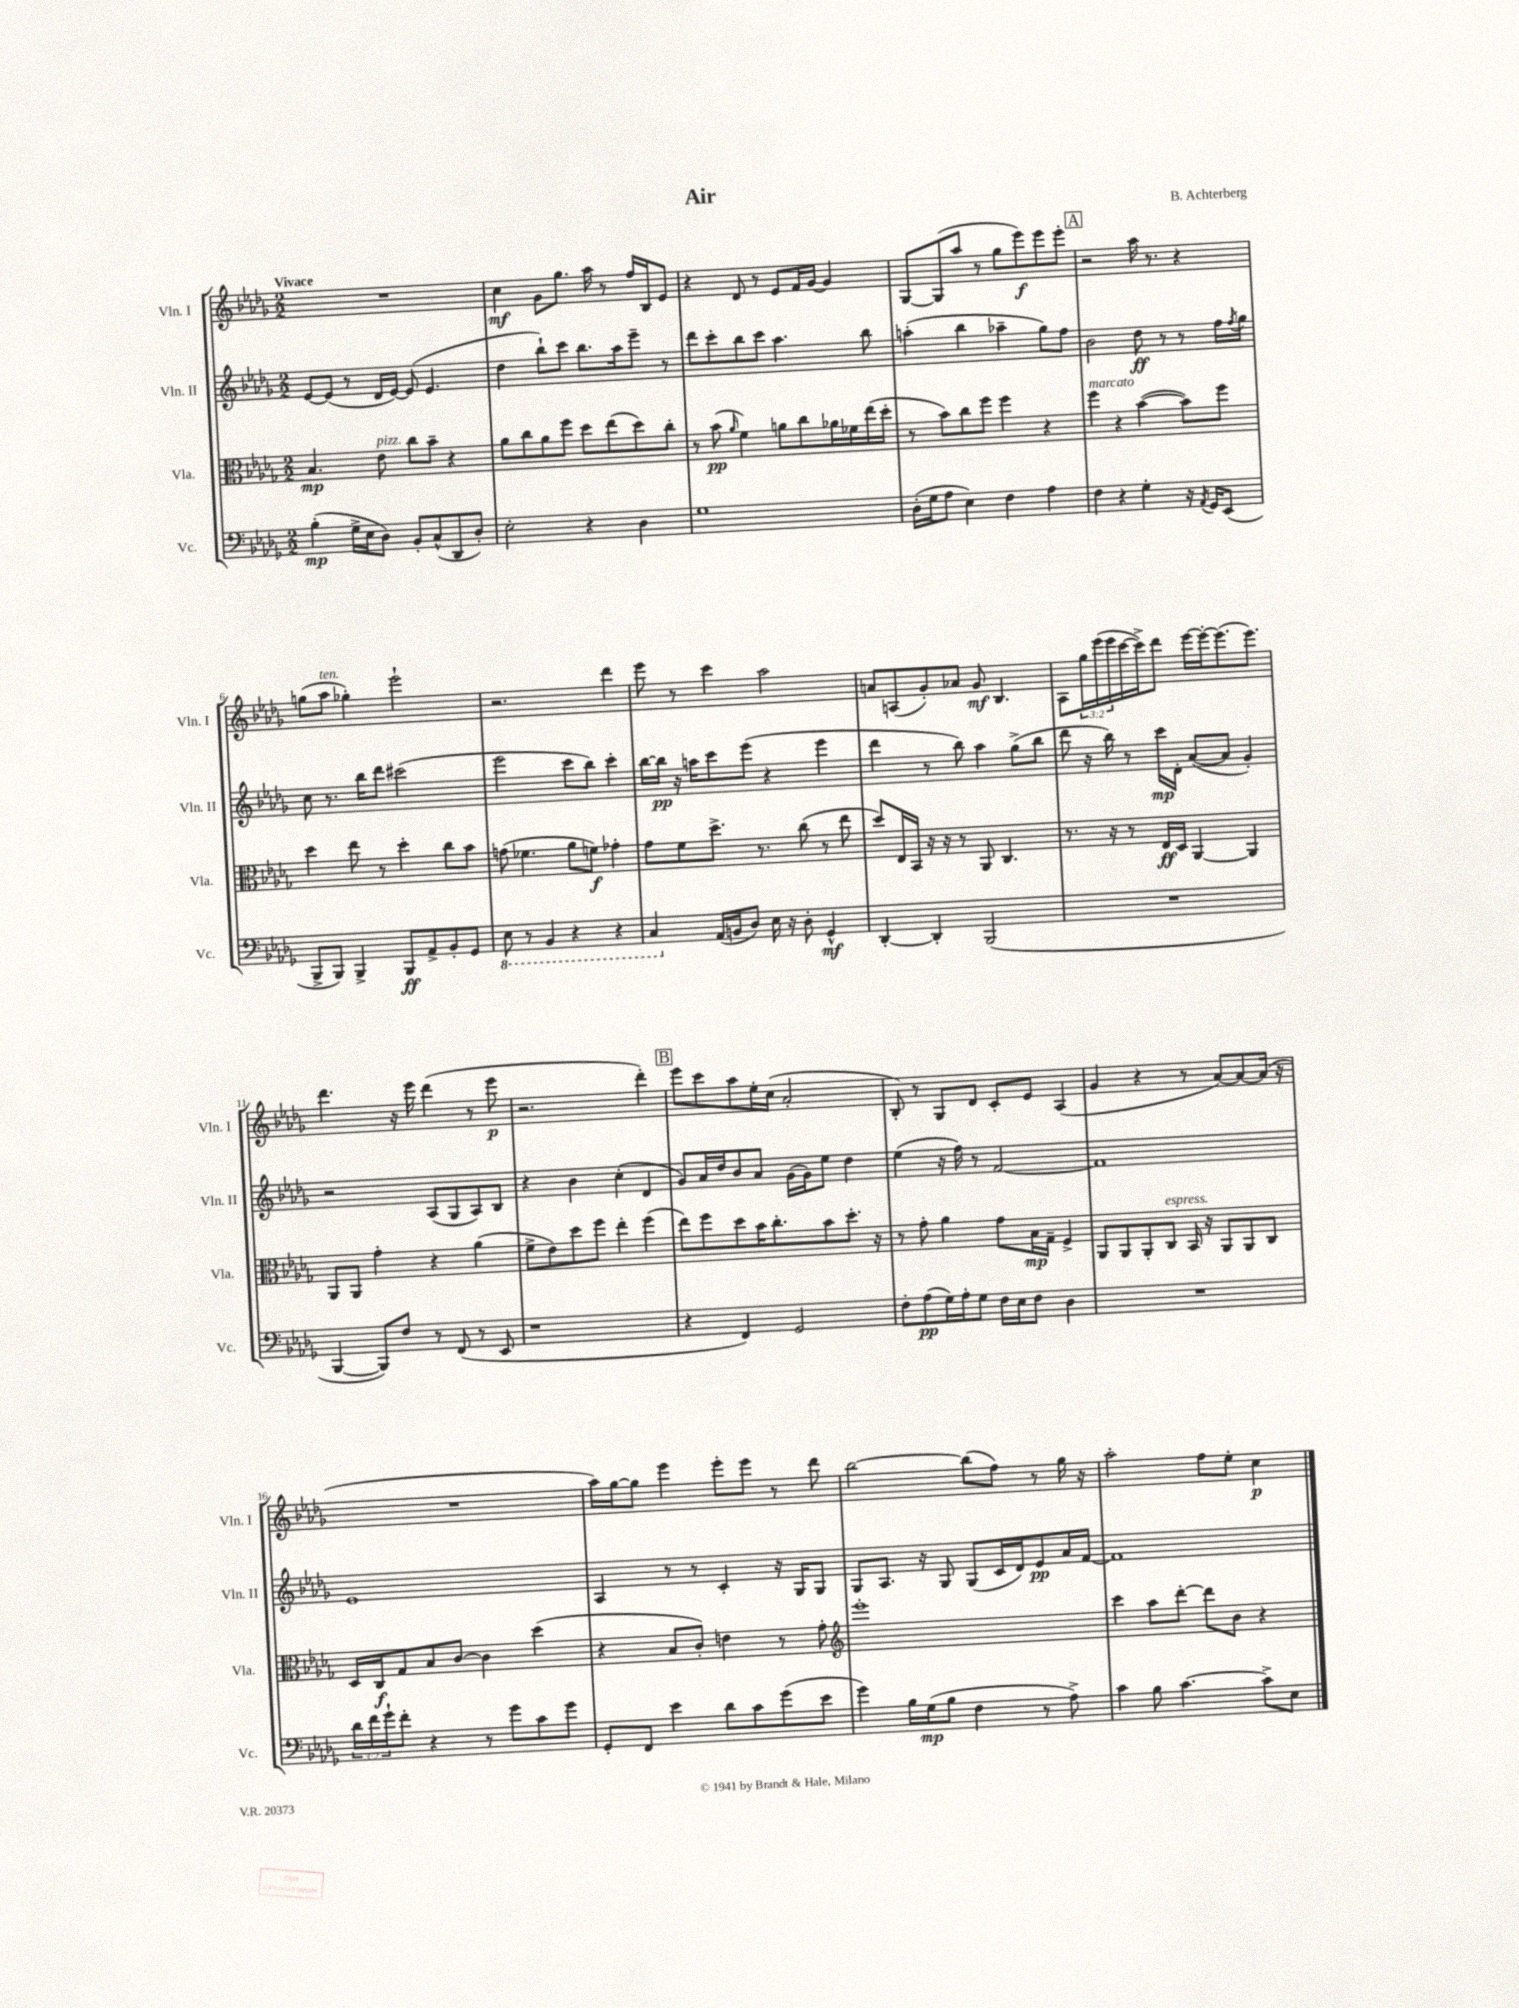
\header { title = "Air" composer = "B. Achterberg" }
<<
\new StaffGroup <<
\new Staff = "s0" \with { instrumentName = "Vln. I" shortInstrumentName = "Vln. I" } {
    \clef treble \key des \major \numericTimeSignature \time 2/2 \override Staff.TupletNumber.text = #tuplet-number::calc-fraction-text \tempo "Vivace"
    R1 |
    c''4\mf ges'8 ges''8. aes''16 r8 f''16 bes16 ees'8 |
    r4 des'8 r8 ees'8 f'16 ges'16~ ges'4 |
    ges8~ ges8( aes''8 r8 ges''8 ees'''8\f) ees'''8 ees'''8-. |
    \mark \markup { \box "A" } r2 aes''16 r8. r4 |
    g''8( aes''8^\markup { \italic "ten." } ges''4-.) ees'''2-! |
    r2. des'''4 |
    ees'''8 r8 c'''4 aes''2 |
    a'8 a8( ges'8-.) aes'8 ges'8\mf bes4. |
    aes8 \tuplet 3/2 { ges''16 ees'''16( ees'''16 } c'''16~ c'''16->) des'''8 ees'''16~ ees'''16~-. ees'''8.( ees'''8.) |
    des'''4. r16 ees'''16 des'''4( r8 ees'''8\p |
    r2. des'''4-.) |
    \mark \markup { \box "B" } ees'''8 c'''8 aes''8 ees''16-. c''16( aes'2-. |
    bes8-.) r8 ges8 des'8 c'8-. ees'8 aes4( |
    ges'4 r4 r8 aes'8~) aes'8~ aes'16( r16 |
    R1 |
    aes''16) ges''16~ ges''8 ees'''4 ees'''8-. ees'''8 r8 des'''8 |
    bes''2~ bes''8( f''8) r8 ges''16 r16 |
    aes''2-. f''8 ees''8-. c''4\p \bar "|." |
}
\new Staff = "s1" \with { instrumentName = "Vln. II" shortInstrumentName = "Vln. II" } {
    \clef treble \key des \major \numericTimeSignature \time 2/2
    ees'8~ ees'8( r8 des'16 ees'16~) ees'8( ees'4. |
    des''4 bes''8-!) c'''8 bes''8. aes''16 ees'''8-- r8 |
    des'''8 c'''8-. bes''8 c'''8 aes''4. bes''8 |
    a''4-.( bes''4 aes''4-- ges''8) f''8 |
    \mark \markup { \box "A" } bes'2 des''8\ff r8 r8 f''16 \acciaccatura { f''8 } ges''16 |
    c''8 r8. bes''16 des'''8 cis'''2( |
    ees'''2 c'''8 bes''8) c'''4-. |
    bes''16~ bes''16\pp r16 a''16 c'''8 ees'''8( r4 ees'''4 |
    des'''4 r8 bes''8) aes''4 ges''8->( bes''8 |
    des'''8 r16 bes''16) r8 c'''16\mp des'16-. aes'8~( aes'8 ges'4-.) |
    r2 aes8( ges8 aes8) bes8 |
    r4 bes'4 c''4-.( des'4 |
    \mark \markup { \box "B" } ges'8) aes'16 des''16 bes'8 aes'8 ges'16( ges'16) ees''8 des''4 |
    ees''4( r16 f''16) r8 f'2~ |
    f'1 |
    ees'1 |
    aes4 r8 r8 c'4-. r16 ges16 ges8 |
    ges8 aes8. r16 ges8 ges8( c'16 des'16) ees'8\pp aes'16 f'16~ |
    f'1 \bar "|." |
}
\new Staff = "s2" \with { instrumentName = "Vla." shortInstrumentName = "Vla." } {
    \clef alto \key des \major \numericTimeSignature \time 2/2
    bes4.\mp ees'8^\markup { \italic "pizz." } c''8 bes'8-- r4 |
    aes'8 c''8 aes'8 f''8 des''8 ees''8( des''8) c''8-. |
    r8 bes'8\pp( \grace { aes'16 } f'4) a'8 c''8 aes'16 fes'16 ees''16( des''16-. |
    r8 bes'8) c''8 f''8 f''4 r4 |
    \mark \markup { \box "A" } f''4^\markup { \italic "marcato" } r4 bes'4~( bes'8) f''8 |
    des''4 ees''8 r8 des''4-. c''8 bes'8 |
    g'8( fes'4. aes'8 f'8\f) ges'4-. |
    ges'8 f'8 des''8.-> r8. c''8( r8 ees''8 |
    des''8) ees16 bes,16 r16 r16 r8 aes,8 c4. |
    r8. r16 r8 ees16\ff des16 aes,4~ aes,4 |
    aes,8 aes,8 ges'4-. r4 aes'4( |
    f'8-> ees'8) des''8 f''8 ees''4-. f''4( |
    \mark \markup { \box "B" } ees''8) f''8 des''8 bes'16 c''8.-. bes'8 des''8.-. r16 |
    r8 ges'8-. aes'4 ges'8 bes16\mp ges16-- f4-> |
    aes,8 aes,8 aes,8-. c8^\markup { \italic "espress." } bes,16 r16 aes,8 aes,8 c8 |
    des16 c16\f ges8 bes8 c'8~ c'4 des''4( |
    r4 bes8 c'8-.) e'4 r8 ges'8-. |
    \clef treble ees'''1-. |
    c'''4 aes''8 des'''8~-. des'''8 bes'8 r4 \bar "|." |
}
\new Staff = "s3" \with { instrumentName = "Vc." shortInstrumentName = "Vc." } {
    \clef bass \key des \major \numericTimeSignature \time 2/2 \override Staff.TupletNumber.text = #tuplet-number::calc-fraction-text
    bes4-.\mp( ges16-> ees16 des8) bes,8-. c8-^( des,8 des8-.) |
    ees2-. r4 des4 |
    ges1 |
    des16-.( ges16 aes8 ees4) f4 aes4 |
    \mark \markup { \box "A" } f4 r4 ges4-. r16 \acciaccatura { aes,8 } ges,16 ees,8( |
    bes,,8-> bes,,8) bes,,4-> bes,,8\ff aes,8-> bes,8-. ges,8 |
    \ottava #-1 ees,8 r8 bes,,4 r4 r4 |
    c,4 \ottava #0 aes,16( b,16 des8) ees16 r16 des8-. ges,4-^\mf |
    des,4~-. des,4-. bes,,2( |
    R1 |
    bes,,4~ bes,,8) f8 r8 f,8( r8 ees,8 |
    r1 |
    \mark \markup { \box "B" } r4 f,4) ges,2 |
    f8-. aes8\pp( ges16) aes16-. ges8 f16 ees16 f8 des4 |
    R1 |
    \tuplet 3/2 { des'16 f'16 ges'16-! } f'8-. r4 r8 ges'8 c'8 ges'8 |
    ges,8-. f,8 ees'4 des'8 c'8 ges'8( ees'8 |
    ges'4) bes16 ges16\mp( bes8 f4 r8 aes8->) |
    c'4 bes8 c'4.~ c'8-> ees8 \bar "|." |
}
>>
>>
